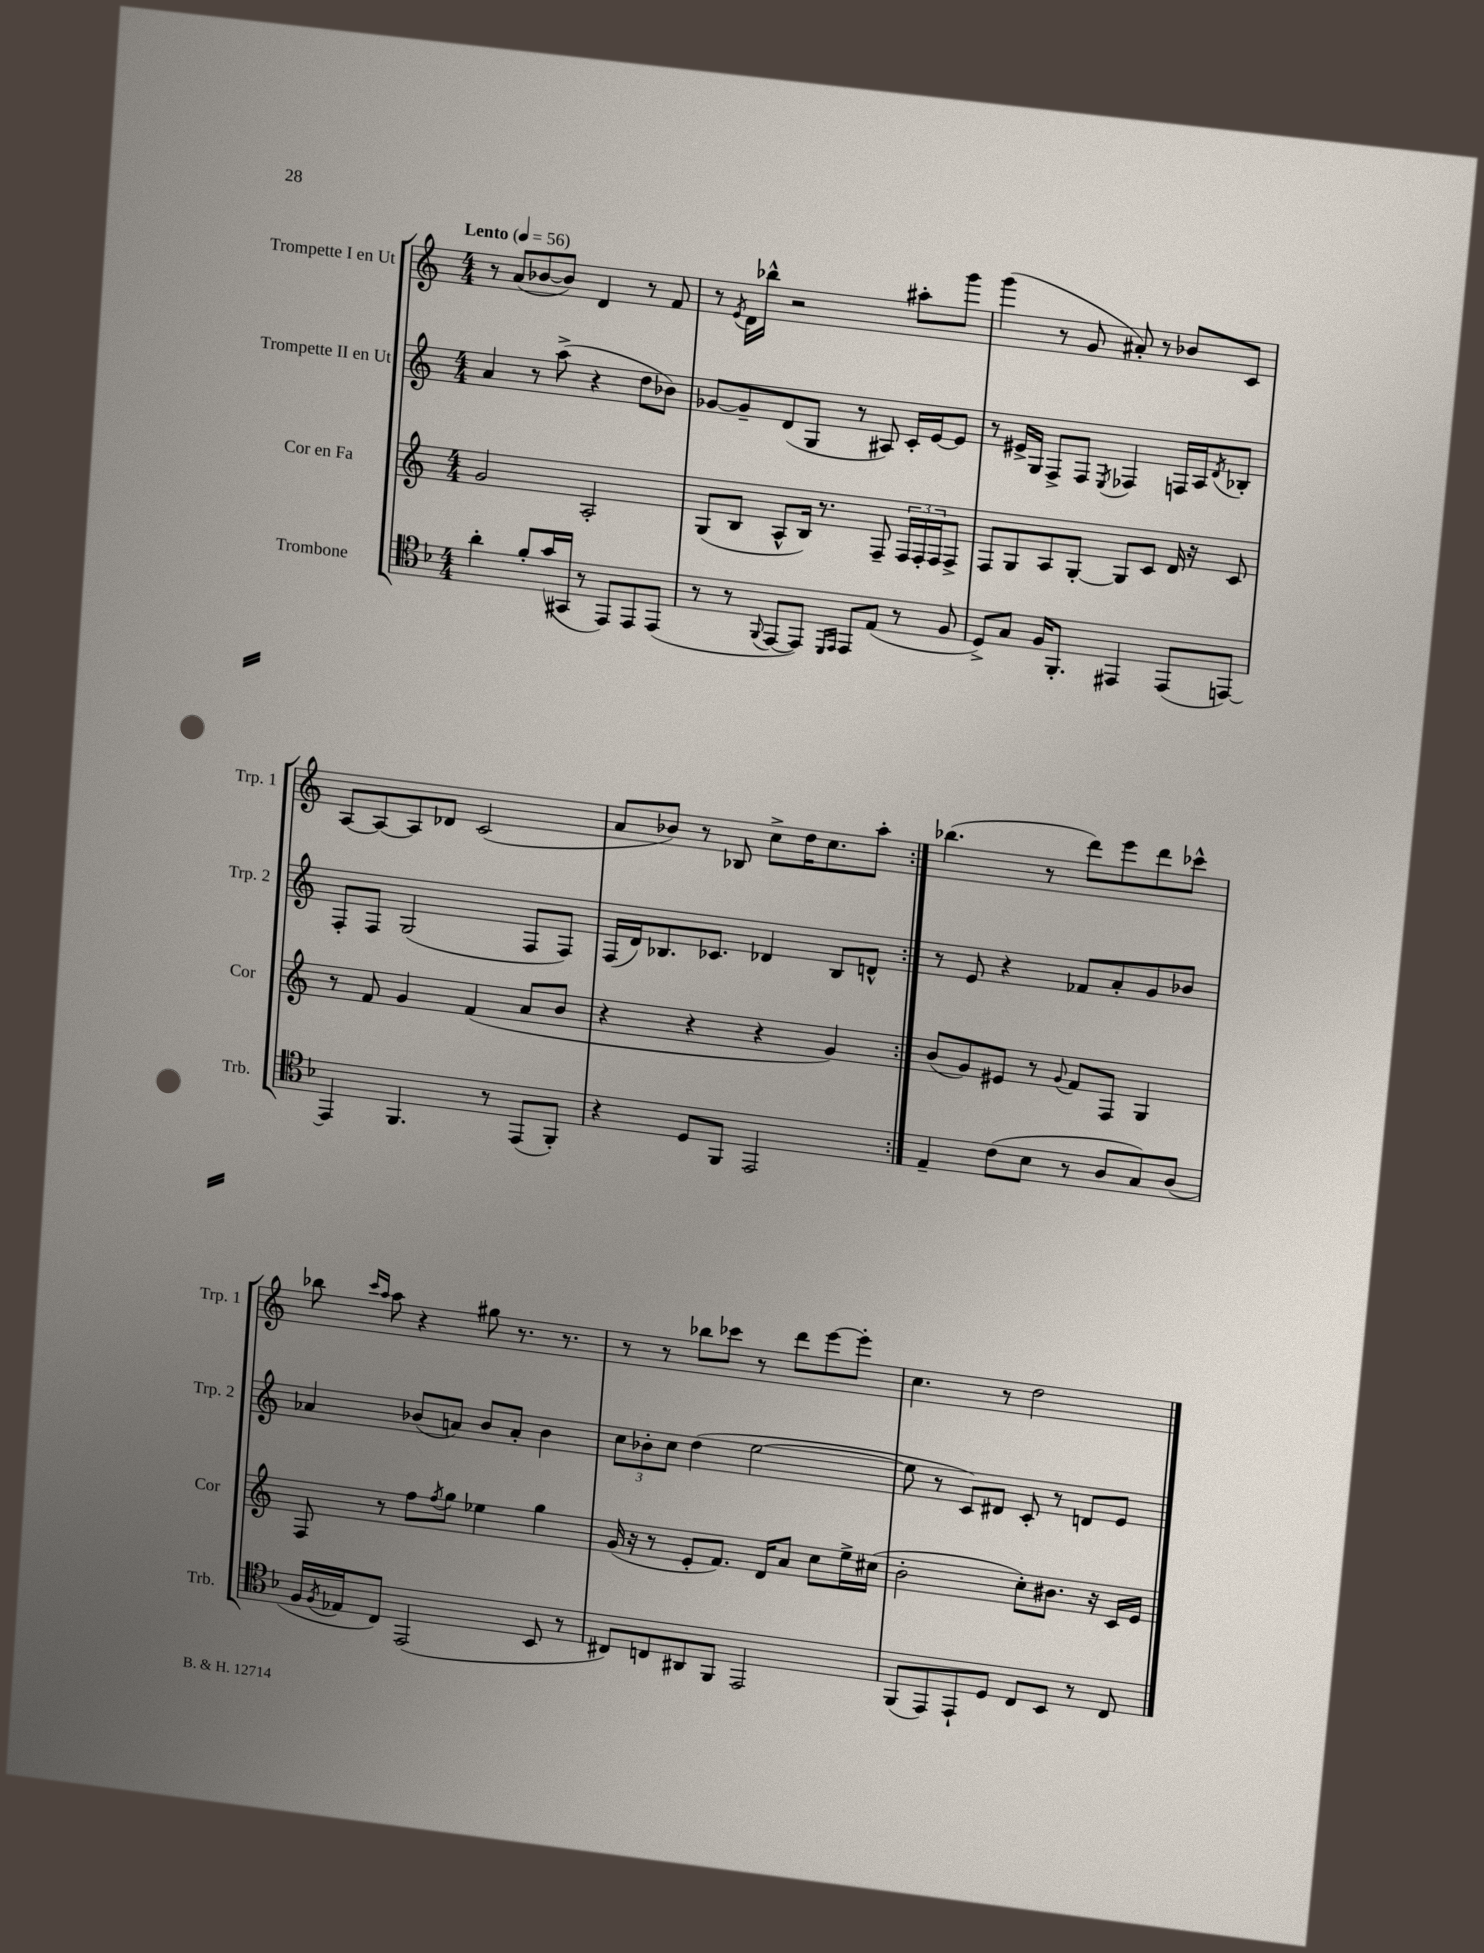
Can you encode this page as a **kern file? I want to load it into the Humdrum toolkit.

**kern	**kern	**kern	**kern
*staff4	*staff3	*staff2	*staff1
*clefC4	*clefG2	*clefG2	*clefG2
*k[b-]	*k[]	*k[]	*k[]
*M4/4	*M4/4	*M4/4	*M4/4
*MM56	*MM56	*MM56	*MM56
4a'	2g	4a	8r
.	.	.	(8a
8f'	.	8r	[8b-
(16g	.	(8aa^	8b-])
16GG#	.	.	.
8r	2A'	4r	4d
8EE)	.	.	.
8EE	.	8dd	8r
(8EE	.	8b-)	8f
=	=	=	=
8r	(8G	[8g-	8r
.	.	.	8qe
8r	8B	8g-~]	16d
.	.	.	16bb-^^
8qqFF	.	.	.
[8EE	8A^^	(8d	2r
8EE])	16B)	8G	.
.	8.r	.	.
16qqDD	.	.	.
16qqEE	.	.	.
8EE	.	8r	.
(8E	8F~	8A#)	.
8r	24F	16c'	8aa#'
.	24F'	.	.
.	.	[16e	.
.	24F	.	.
8F	8F^	8e]	8ggg
=	=	=	=
8D^)	8F	8r	(4ggg
8G	8G	16e#^	.
.	.	16G	.
16F	8A	8F^	8r
8.FF'	.	.	.
.	[8G'	8F	8g
.	.	8qE	.
4EE#	8G]	4F-	8a#')
.	8c	.	8r
(8EE#	16d	16F	8b-
.	16r	16A	.
.	.	8qd	.
[8EE)	8c	8B-'	8c
=	=	=	=
4EE]	8r	8F'	[8A
.	8f	8F	8A_
4.FF	4g	(2G	8A]
.	.	.	8d-
.	(4f	.	(2c
8r	.	.	.
(8EE	8a	8F	.
8FF')	8b	8F)	.
=	=	=	=
4r	4r	(16F	8a
.	.	16d)	.
.	.	8.B-	8b-)
8D	4r	.	8r
.	.	8.c-	.
8FF	.	.	8B-
2EE	4r	4d-	8cc^
.	.	.	16dd
.	.	.	8.cc
.	4g)	8B-	.
.	.	8d^^	8aa'
=:|!	=:|!	=:|!	=:|!
4E~	(8b	8r	(4.bb-
.	8g)	8e	.
(8c	8e#	4r	.
8B-	8r	.	8r
.	8qqg	.	.
8r	8f	8f-	8ddd)
8A	8F	8a'	8eee
8G)	4G	8g	8ddd
(8A	.	8b-	8ccc-^^
=	=	=	=
16F	8F	4a-	8bb-
8qF	.	.	.
16E-	.	.	.
.	.	.	16qqccc
.	.	.	16qqaa
8C)	8r	.	8aa
(2EE	8ff	(8b-	4r
.	8qff	.	.
.	8gg	8a)	.
.	4ee-	8b-	8gg#
.	.	8a'	8.r
8BB-	4gg	4b-	.
.	.	.	8.r
8r	.	.	.
=	=	=	=
8C#)	(16g	12cc	8r
.	16r	.	.
.	.	12b-'	.
8C	8r	.	8r
.	.	12cc	.
8AA#	8e'	(4dd	8bb-
8FF	8.f)	.	8ccc-
2EE	.	[2ee	8r
.	16d	.	.
.	8a	.	8ddd
.	8cc	.	[8eee
.	16ee^	.	8eee']
.	(16cc#	.	.
=	=	=	=
(8FF	2b'	8ee]	4.cc
8EE)	.	8r	.
8EE`	.	8c)	.
8D	.	8d#	8r
8C	8cc')	8c'	2dd
8BB-	8.b#	8r	.
8r	.	8d	.
.	16r	.	.
8C	16c	8e	.
.	16e	.	.
==	==	==	==
*-	*-	*-	*-
